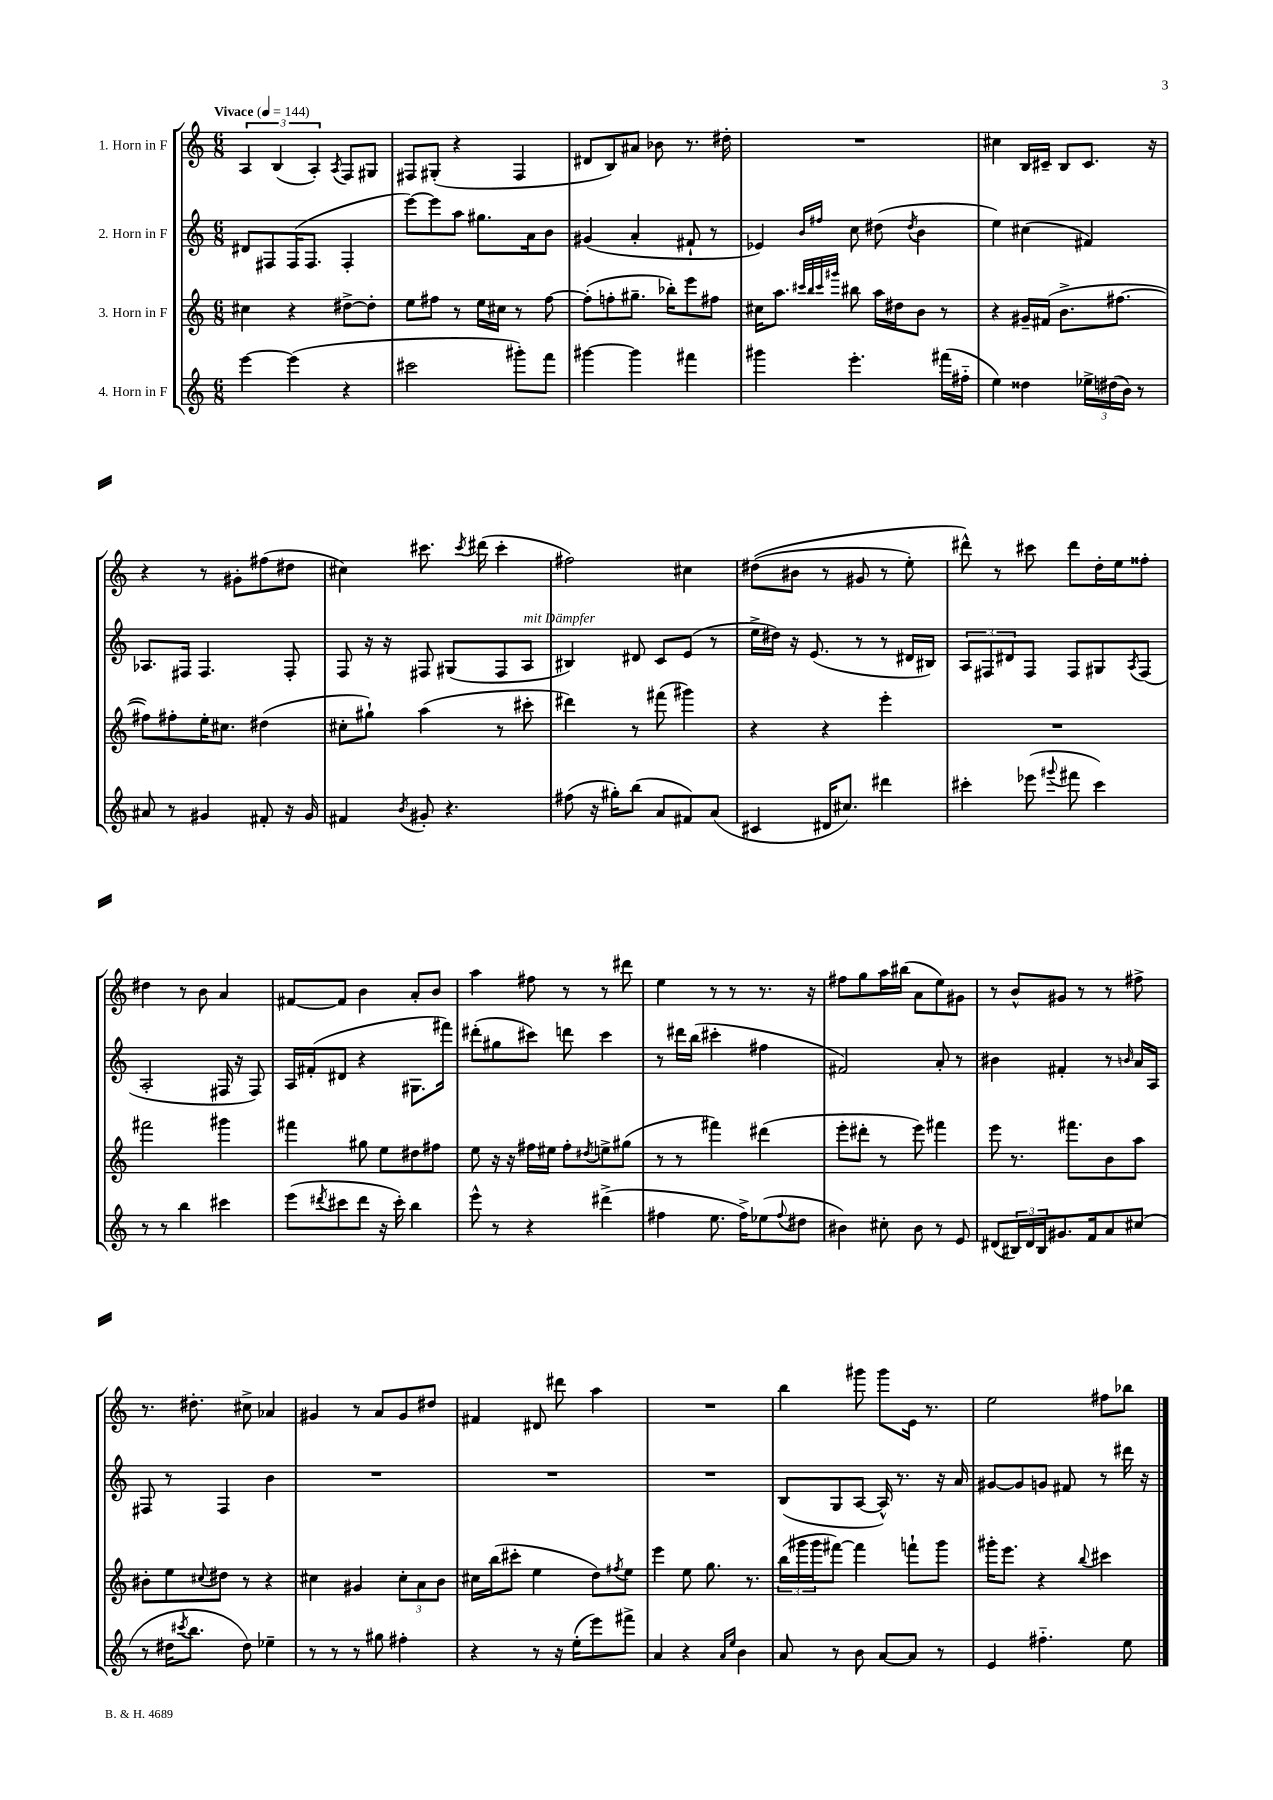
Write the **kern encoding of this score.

**kern	**kern	**kern	**kern
*staff4	*staff3	*staff2	*staff1
*clefG2	*clefG2	*clefG2	*clefG2
*k[]	*k[]	*k[]	*k[]
*M6/8	*M6/8	*M6/8	*M6/8
*MM144	*MM144	*MM144	*MM144
[4eee	4cc#	8d#	6A
.	.	8F#	.
.	.	.	(6B
(4eee]	4r	(16F#	.
.	.	8.F#	.
.	.	.	6A')
.	.	.	8qA
4r	[8dd#^	4F#'	8F
.	8dd#']	.	8G#
=	=	=	=
2ccc#	8ee	[8eee)	8F#
.	8ff#	8eee]	(8G#'
.	8r	8aa	4r
.	16ee	8.gg#	.
.	16cc#	.	.
8ggg#')	8r	.	4F#
.	.	16a	.
8fff	[8ff#	8b	.
=	=	=	=
[4ggg#	(8ff#']	(4g#	8d#
.	8ff'	.	8B)
4ggg#]	8.gg#~	4a'	8a#
.	.	.	8b-
.	16bb-')	.	.
4fff#	8eee	8f#`	8.r
.	8ff#	8r	.
.	.	.	16dd#'
=	=	=	=
4ggg#	16cc#	4e-)	2.r
.	8.aa	.	.
.	32qqccc#	.	.
.	32qqbb	.	.
.	32qqccc#	16qqb	.
.	32qqggg#	16qqff#	.
4.eee'	8bb#	8cc	.
.	16aa	(8dd#	.
.	16dd#	.	.
.	.	8qdd#	.
.	8b	4b	.
(16fff#	8r	.	.
16ff#'~	.	.	.
=	=	=	=
4ee)	4r	4ee)	4cc#
4dd##	16g#~	(4cc#	16B
.	(16f#	.	16c#~
.	8.b^	.	8B
24ee-^	.	4f#)	8.c#
(24dd#	.	.	.
.	[8.ff#	.	.
24b)	.	.	.
8r	.	.	.
.	.	.	16r
=	=	=	=
8a#	8ff#])	8.A-	4r
8r	8ff#'	.	.
.	.	16F#	.
4g#	16ee'	4.F#	8r
.	8.cc#	.	.
.	.	.	8g#'
8f#'	(4dd#	.	(8ff#
16r	.	8F#'	8dd#
16g#	.	.	.
=	=	=	=
4f#	8cc#'	8F	4cc#)
.	8gg#`)	16r	.
.	.	16r	.
8qb	.	.	.
8g#'	(4aa	8F#	8.ccc#
4.r	.	(8G#	.
.	.	.	8qccc#
.	.	.	(16ddd#
.	8r	8F#	4ccc#'
.	8ccc#'	8A	.
=	=	=	=
(8ff#	4ddd#)	4B#)	2ff#)
16r	.	.	.
16gg#')	.	.	.
(8bb	8r	8d#	.
8a	(8fff#	8c	.
8f#)	4ggg#)	(8e	4cc#
(8a	.	8r	.
=	=	=	=
4c#	4r	16ee^	&((8dd#
.	.	16dd#)	.
.	.	16r	8b#
.	.	(8.e	.
16d#	4r	.	8r
8.cc#)	.	.	.
.	.	8r	8g#
4ddd#	4eee'	8r	8r
.	.	16d#	8ee')
.	.	16B#)	.
=	=	=	=
4ccc#'	2.r	12A	8ddd#^^&)
.	.	12F#	.
.	.	.	8r
.	.	12d#	.
(8eee-	.	8F#	8ccc#
8qqggg#	.	.	.
8fff#	.	8F#	8ddd#
4ccc#)	.	8G#	16dd'
.	.	.	16ee
.	.	8qA	.
.	.	(8F#	8ff##'
=	=	=	=
8r	2fff#	2A'	4dd#
8r	.	.	.
4bb	.	.	8r
.	.	.	8b
4ccc#	4ggg#	16F#	4a
.	.	16r	.
.	.	8F#)	.
=	=	=	=
(8eee	4fff#	16A	[8f#
.	.	(16f#'	.
8qddd#	.	.	.
8ccc#	.	8d#	8f#]
8ddd#	8gg#	4r	4b
16r	8ee	.	.
16ccc#')	.	.	.
4bb	8dd#	8.G#	8a'
.	8ff#	.	8b
.	.	16fff#)	.
=	=	=	=
8eee^^	8ee	(8ddd#'	4aa
8r	16r	8gg#	.
.	16r	.	.
4r	16ff#	8ccc#)	8ff#
.	16ee#	.	.
.	8ff#'	8ddd	8r
.	8qdd#	.	.
(4ddd#^	8ee^	4ccc#	8r
.	(8gg#	.	8ddd#
=	=	=	=
4ff#	8r	8r	4ee
.	8r	16ddd#	.
.	.	(16bb	.
8.ee	4fff#)	4ccc#'	8r
.	.	.	8r
16ff#^)	.	.	.
(8ee-	(4ddd#	4ff#	8.r
8qqff#	.	.	.
8dd#	.	.	.
.	.	.	16r
=	=	=	=
4b#)	8eee'	2f#)	8ff#
.	8ddd#'	.	8gg
8cc#'	8r	.	16aa
.	.	.	(16bb#
8b#	8eee)	.	8a
8r	4fff#	8a'	8ee)
8e	.	8r	8g#
=	=	=	=
(8d#	8eee	4b#	8r
24B#)	8.r	.	8b^^
24d#	.	.	.
24B#	.	.	.
8.g#	.	4f#'	8g#
.	8.fff#	.	.
.	.	.	8r
16f	.	.	.
8a	8b	8r	8r
.	.	16qqb	.
(8cc#	8aa	16a	8ff#^
.	.	16A	.
=	=	=	=
8r	8b#'	8F#	8.r
16dd#	8ee	8r	.
8qccc#	.	.	.
8.bb	.	.	8.dd#'
.	8qqcc#	.	.
.	8dd#	4F#	.
8dd#)	8r	.	8cc#^
4ee-~	4r	4b	4a-
=	=	=	=
8r	4cc#	2.r	4g#
8r	.	.	.
8r	4g#	.	8r
8gg#	.	.	8a
4ff#'	12cc#'	.	8g#
.	12a	.	.
.	.	.	8dd#
.	12b	.	.
=	=	=	=
4r	16cc#	2.r	4f#
.	(16bb	.	.
.	8ccc#'	.	.
8r	4ee	.	8d#
16r	.	.	8ddd#
(16ee'	.	.	.
8eee)	8dd)	.	4aa
.	8qff#	.	.
8fff#^	8ee	.	.
=	=	=	=
4a	4eee	2.r	2.r
4r	8ee	.	.
.	8.gg	.	.
16qqa	.	.	.
16qqee	.	.	.
4b	.	.	.
.	8.r	.	.
=	=	=	=
8a	(24bb	(8B	4bb
.	24ggg#	.	.
.	24ggg#	.	.
8r	[8fff#)	8G	.
8b	4fff#]	[8A	8ggg#
[8a	.	16A^^])	8ggg#
.	.	8.r	.
8a]	8fff`	.	16e
.	.	.	8.r
8r	8ggg#	16r	.
.	.	16a	.
=	=	=	=
4e	16ggg#'	[8g#	2ee
.	8.eee	.	.
.	.	8g#]	.
4.ff#'~	4r	8g	.
.	.	8f#	.
.	8qqbb	.	.
.	4ccc#	8r	8ff#
8ee	.	16ddd#	8bb-
.	.	16r	.
==	==	==	==
*-	*-	*-	*-
